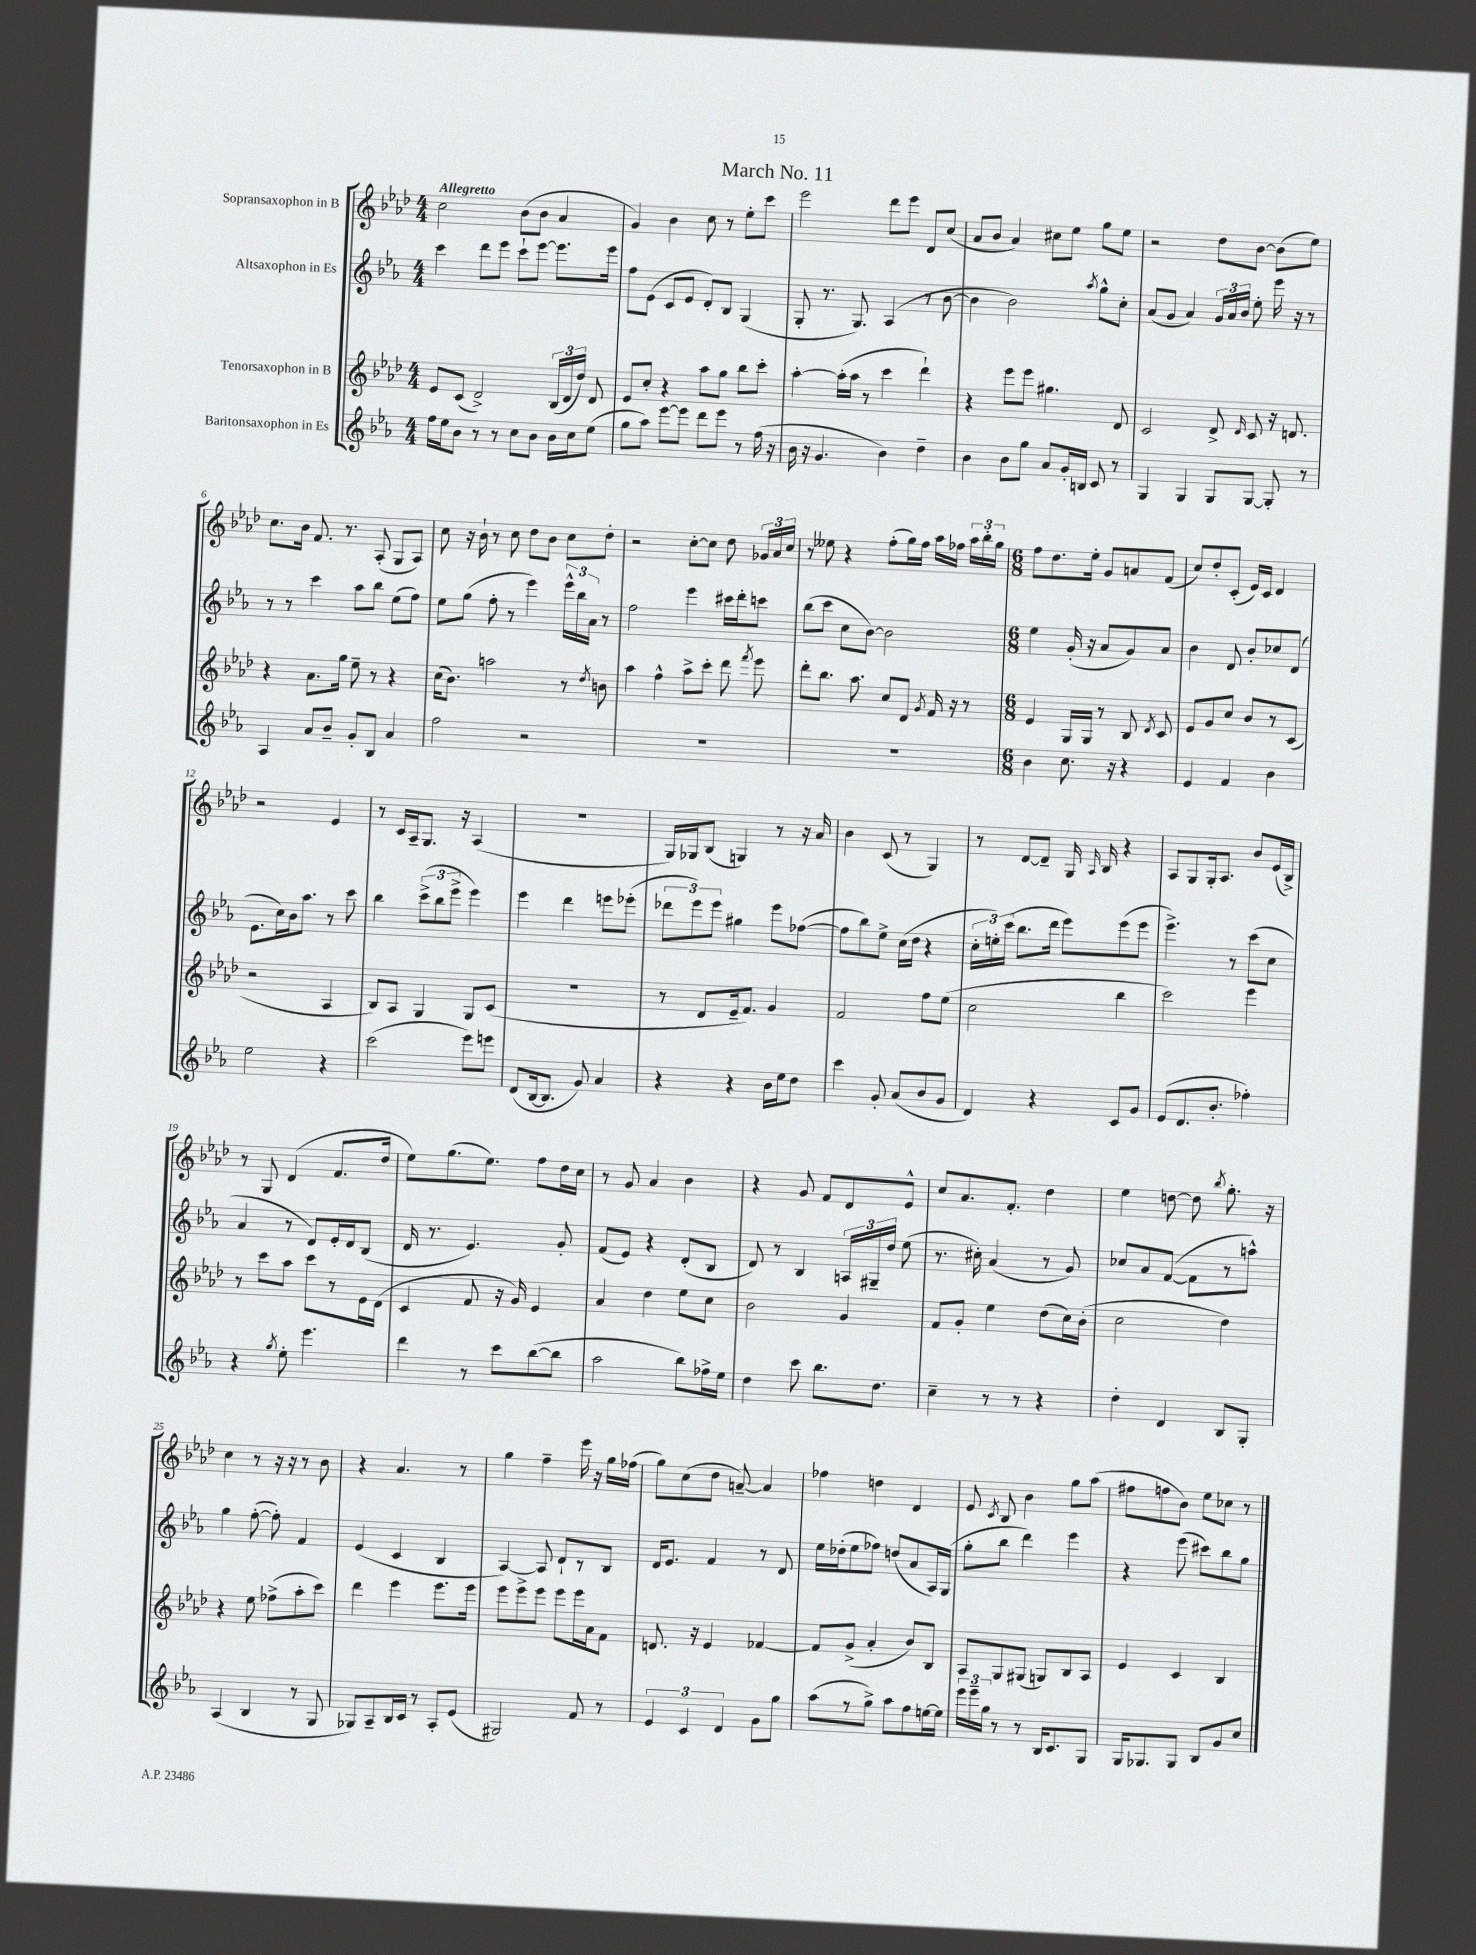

**kern	**kern	**kern	**kern
*part4	*part3	*part2	*part1
*staff4	*staff3	*staff2	*staff1
*I"Baritonsaxophon in Es	*I"Tenorsaxophon in B	*I"Altsaxophon in Es	*I"Sopransaxophon in B
*clefG2	*clefG2	*clefG2	*clefG2
*k[b-e-a-]	*k[b-e-a-d-]	*k[b-e-a-]	*k[b-e-a-d-]
*M4/4	*M4/4	*M4/4	*M4/4
=1	=1	=1	=1
!	!	!	!LO:TX:a:B:t=Allegretto
16ff\LL	8e-/L	4ccc\	2cc\
16ee-\J	.	.	.
8b-\J	(8c/J	.	.
8r	2d-^/)	8ddd\L	.
8r	.	8eee-\J	.
8cc\L	.	8ccc`\L	(8b-\L
8b-\J	.	[8eee-\J	8b-\J
16b-\LL	(24B-/LL	8.eee-\L]	4a-/
.	24d-/	.	.
16cc\J	.	.	.
.	24dd-/JJ)	.	.
(8ee-\J	8d-/	.	.
.	.	16eee-\Jk	.
=2	=2	=2	=2
8gg\L	8e-/L	8ff\L	4g/)
8aa-\J)	8cc'/J	(8e-\J	.
[8eee-\L	4r	8c/L	4b-\
8eee-\J]	.	8e-/J	.
8ddd\L	8aa-\L	8d'/L)	8cc\
8eee-\J	8gg\J	8B-/J	8r
8r	8bb-\L	(4G/	8ee-'\L
(16ff\	8ccc'\J	.	8ccc\J
16r	.	.	.
=3	=3	=3	=3
16b-\	[4aa-'\	8G'/	2eee-\
16r	.	.	.
4.g/	.	8.r	.
.	(16aa-'\LL]	.	.
.	16aa-\JJ	8.G/)	.
.	8r	.	.
4b-\)	4ccc\	(4A-/	8ddd-\L
.	.	.	8eee-\J
4dd~\	4ddd-`\)	8r	8d-/L
.	.	[8b-\	(8cc/J
=4	=4	=4	=4
4b-\	4r	4b-\]	8a-/L
.	.	.	8b-/J
8b-\L	8eee-\L	2b-\)	4a-/)
8gg\J	8eee-\J	.	.
8a-/L	4.gg#X\	.	8cc#X\L
16g'/L	.	.	8ee-\J
16Bn/JJ	.	.	.
.	.	8qaa-/	.
8c/	.	8gg^^\L	8gg\L
8r	8d-/	8cc'\J	8ee-\J
=5	=5	=5	=5
4G/	2c/	(8a-/L	2r
.	.	8g/J	.
4G/	.	4a-/)	.
8G/L	8d-^/	24g/LL	8dd-\L
.	.	24a-/	.
.	.	24b-/JJ	.
.	16qqd-/	.	.
[8G/J	8c/	8ee-'\	[8b-\J
8G'/]	16r	16eee-\	(8b-\L]
.	8.dn/	16r	.
8r	.	8r	8ee-\J)
!!LO:LB:g=z
=6	=6	=6	=6
4A-/	4r	8r	8.cc\L
.	.	8r	.
.	.	.	16b-\Jk
8a-/L	8.a-\L	4ccc\	8.f/
8b-~/J	.	.	.
.	16gg\Jk	.	8.r
8g'/L	8ee-~\	8aa-\L	.
8B-/J	8r	8bb-\J	(8A-'/
4a-/	4r	(8ee-\L	8G/L
.	.	8ff\J)	8A-/J)
=7	=7	=7	=7
2ff\	(16cc\KL	8ee-\L	8cc\
.	8.b-\J)	.	.
.	.	(8gg\J	16r
.	.	.	16b-`\
.	2aan\	8ff'\	8r
.	.	8r	8cc\
2r	.	4eee-\)	8dd-\L
.	.	.	8b-\J
.	8r	24eee-^^\LL	8cc\L
.	.	24bb-\	.
.	.	24a-\JJ	.
.	8qdd-/	.	.
.	8bn\	8r	8dd-'\J
=8	=8	=8	=8
1r	4aa-\	2ff\	2r
.	4ff^^\	.	.
.	8aa-^\L	4eee-\	[8cc'\L
.	8ccc'\J	.	8cc\J]
.	8ddd-\	16ccc#X\LL	8dd-\
.	.	16ddd'\J	.
.	8qfff/	.	.
.	8eee-\	8cccn\J	24g-X/LL
.	.	.	24a-/
.	.	.	24cc/JJ
=9	=9	=9	=9
1r	8ddd-'\L	(8bb-\L	8r
.	8.bb-\J	8ccc\J	8ee--X\
.	.	8cc\L	4r
.	8.aa-\	.	.
.	.	[8b-\J)	.
.	8cc/L	2b-\]	(8ff'\L
.	8d-/J	.	16gg\L)
.	.	.	16ff\JJ
.	8qg/	.	.
.	16f/	.	16aa-\LL
.	16r	.	16ff-X\JJ
.	8r	.	24aa-\LL
.	.	.	24bb-'\
.	.	.	24gg\JJ
=10	=10	=10	=10
*M6/8	*M6/8	*M6/8	*M6/8
4b-\	4e-/	4ee-\	8ff\L
.	.	.	8.dd-\
8.cc\	16G/LL	(16g'/	.
.	16G/JJ	16r	16ee-'\Jk
.	8r	8a-/L	8g/L
16r	.	.	.
4r	8B-/	8g/)	8an/
.	8qd-/	.	.
.	8c/	8a-/J	(8f/J
=11	=11	=11	=11
4e-/	8e-/L	4b-\	8cc/L)
.	8g/	.	8dd-'/
4f/	8cc/J	8d/	(8c'/J
.	8b-/L	8b-'/L	16e-/LL)
.	.	.	16c/JJ
4b-\	8r	8cc-X/	4d-/
.	(8c/J	(8d/J	.
!!LO:LB:g=z
=12	=12	=12	=12
2ee-\	2r	8.e-\L	2r
.	.	16cc\L)	.
.	.	16b-\J	.
.	.	8.aa-\J	.
4r	4A-/	8r	4e-/
.	.	8ccc\	.
=13	=13	=13	=13
(2ccc\	8B-/L)	4bb-\	8r
.	8A-/J	.	16c/LL
.	.	.	16A-~/J
.	4G/	(12ccc^\L	8.G/J
.	.	12bb-\	.
.	.	12eee-^\J	.
.	.	.	16r
8eee-\L)	8G/L	4eee-\)	(4A-/
8eeen\J	(8c/J	.	.
=14	=14	=14	=14
(8d/L	2.r	4eee-\	2.r
[16B-/k	.	.	.
8.B-/J]	.	.	.
.	.	4ddd\	.
8g/)	.	.	.
4a-/	.	8eeen\L	.
.	.	(8eee-X'\J	.
=15	=15	=15	=15
4r	8r	12ddd-X\L	16G/LL)
.	.	.	16G-X/J
.	.	12eee-\)	.
.	8d-/L	.	(8B-/J
.	.	12eee-\J	.
4r	16e-~/k	4gg#X\	4Gn/)
.	8.f/J)	.	.
16b-\LL	4g/	8eee-\L	8r
16ee-\J	.	.	.
8dd\J	.	([8ff-X\J	16r
.	.	.	16a-/
=16	=16	=16	=16
4ccc\	2f/	8ff-\L]	4b-\
.	.	8bb-\)	.
8g'/	.	8ee-^\J	(8c/
(8a-/L	.	(16cc\LL	8r
.	.	16dd\JJ	.
8b-/	8ff\L	4r	4G/)
8g/J	(8ee-\J	.	.
=17	=17	=17	=17
4d/)	2cc\	24cc'\LL	8r
.	.	24een'\)	.
.	.	(24ccc\JJ	.
.	.	8.bb-\L	[8d-/L
4r	.	.	8d-~/J]
.	.	16ddd\Jk	.
.	.	8eee-\L)	16G/
.	.	.	16qqA-/
.	.	.	16B-/
8c/L	4bb-\	(8eee-\	4r
8g/J	.	8eee-\J	.
=18	=18	=18	=18
(8e-/L	2ccc\)	4.eee-^\)	8A-/L
8.d/	.	.	8G/
.	.	.	16G'/k
8.b-'/J	.	.	8.A-/J
.	.	8r	.
4ff-X'\)	4eee-\	(8ccc\L	8b-/L
.	.	8cc\J	(16e-/L
.	.	.	16B-^/JJ)
!!LO:LB:g=z
=19	=19	=19	=19
4r	8r	4a-/	8r
.	8ccc\L	.	8G/
8qgg/	.	.	.
8ee-'\	8aa-\J	8r	(4d-/
4.eee-\	8ccc\L	8d/L)	.
.	8r	16e-'/L	8.f/L
.	.	16d/J	.
.	16e-\L	(8B-/J	.
.	(16d-\JJ	.	16dd-/Jk
=20	=20	=20	=20
4ddd\	4c/	16d/	8ee-\L)
.	.	8.r	.
.	.	.	(8.gg\
8r	8f/	4.e-/)	.
.	.	.	8.ee-\J)
8ccc\L	16r	.	.
.	16g/)	.	.
([8bb-\	4e-/	.	8ff\L
8bb-\J]	.	8g'/	16dd-\L
.	.	.	16cc\JJ
=21	=21	=21	=21
2aa-\	4a-/	(8f/L	8r
.	.	8e-/J)	8g/
.	4dd-\	4r	4a-/
8bb-\L)	8ee-\L	(8d'/L	4b-\
16ff-X^\L	8cc\J	8B-/J	.
16ee-\JJ	.	.	.
=22	=22	=22	=22
4dd\	2b-\	8d/)	4r
.	.	8r	.
8ccc\	.	4B-/	8g/
8.bb-\L	.	.	8f/L
.	4g/	24An/LL	8d-/
.	.	24G#X~/	.
8.dd\J	.	.	.
.	.	24dd/JJ	.
.	.	(8ee-\	8e-^^/J
=23	=23	=23	=23
4cc~\	8f/L	8.r	8cc/L
.	8g'/J	.	8.a-/
.	.	16cc#X'\)	.
8r	4ee-\	(4a-/	.
.	.	.	8.f'/J
8r	.	.	.
4r	(8dd-\L	8r	4dd-\
.	16cc\L)	8g/)	.
.	(16b-'\JJ	.	.
=24	=24	=24	=24
4dd'\	2cc\	8cc-X/L	4ee-\
.	.	8a-/	.
4d/	.	([8f/J	[8ddn\
.	.	8f\L]	8dd\]
.	.	.	8qbb-/
8B-/L	4dd-\)	8r	8.gg'\
8G'/J	.	8aan^^\J)	.
.	.	.	16r
!!LO:LB:g=z
=25	=25	=25	=25
(4A-/	4r	4gg\	4cc\
4B-/	8ee-\	([8ff'\	8r
.	(8ff-X^\L	8ff'\])	16r
.	.	.	16r
8r	8aa-'\	4f/	8r
8G/	8ccc\J)	.	8b-\
=26	=26	=26	=26
8G-X/L)	4ddd-\	(4e-/	4r
8A-~/	.	.	.
16B-/L	4eee-\	4c/	4.a-/
16c/JJ	.	.	.
8r	.	.	.
8A-'/L	8.eee-\L	4B-/	.
(8e-/J	.	.	8r
.	16eee-\Jk	.	.
=27	=27	=27	=27
2G#X/)	8eee-\L	[4A-/)	4gg\
.	8eee-^\	.	.
.	8eee-\J	8A-/]	4ff~\
.	8eee-\L	8d`/L	.
8f/	16eee-\L	8r	16eee-\
.	16a-\J	.	16r
8r	8f\J	8B-/J	16gg\LL
.	.	.	(16ff-X\JJ
=28	=28	=28	=28
6e-/	8.dn/	16d/KL	8gg\L)
.	.	8.e-/J	.
.	.	.	(8cc\
6c/	.	.	.
.	16r	.	.
.	4e-/	4f/	8dd-\J
6d/	.	.	.
.	.	.	[8an~/)
8g\L	[4f-X/	8r	4a/]
8gg\J	.	8d/	.
=29	=29	=29	=29
(8aa-\L	8f-/L]	16ee-\LL	4ff-X\
.	.	(16dd-X'\J	.
8r	(8g^/J	8ee-\	.
8gg^\J)	4a-'/	8ff-X\J)	4ddn\
8aa-\L	.	(8ddn/L	.
8ff\	8b-/L)	8a-/	4d-/
[16een\L	8B-/J	16A-/L)	.
16ee\JJ]	.	(16G/JJ	.
=30	=30	=30	=30
24eee-\LL	8A-/L	8gg'\L	8e-/
24eee-~\	.	.	.
24gg\JJ	.	.	.
.	.	.	8qc/
8r	8G/	8bb-\J	8B-/
8r	(8G#X/J	4ddd\)	4b-\
16B-/KL	8Gn/L)	.	.
8.c/	.	.	.
.	8B-/	4eee-\	8gg\L
8G/J	8A-/J	.	(8aa-\J
=31	=31	=31	=31
16G/KL	4e-/	4r	8ff#X\L
8.G-X/	.	.	.
.	.	.	8ffn\
8G-/J	4c/	(8eee-\	8b-\J)
8B-/L	.	8ccc#X\L)	8ee-\L
8g/	4B-/	8bb-\	8cc-X\J
8cc/J	.	8gg\J	8r
==	==	==	==
*-	*-	*-	*-
